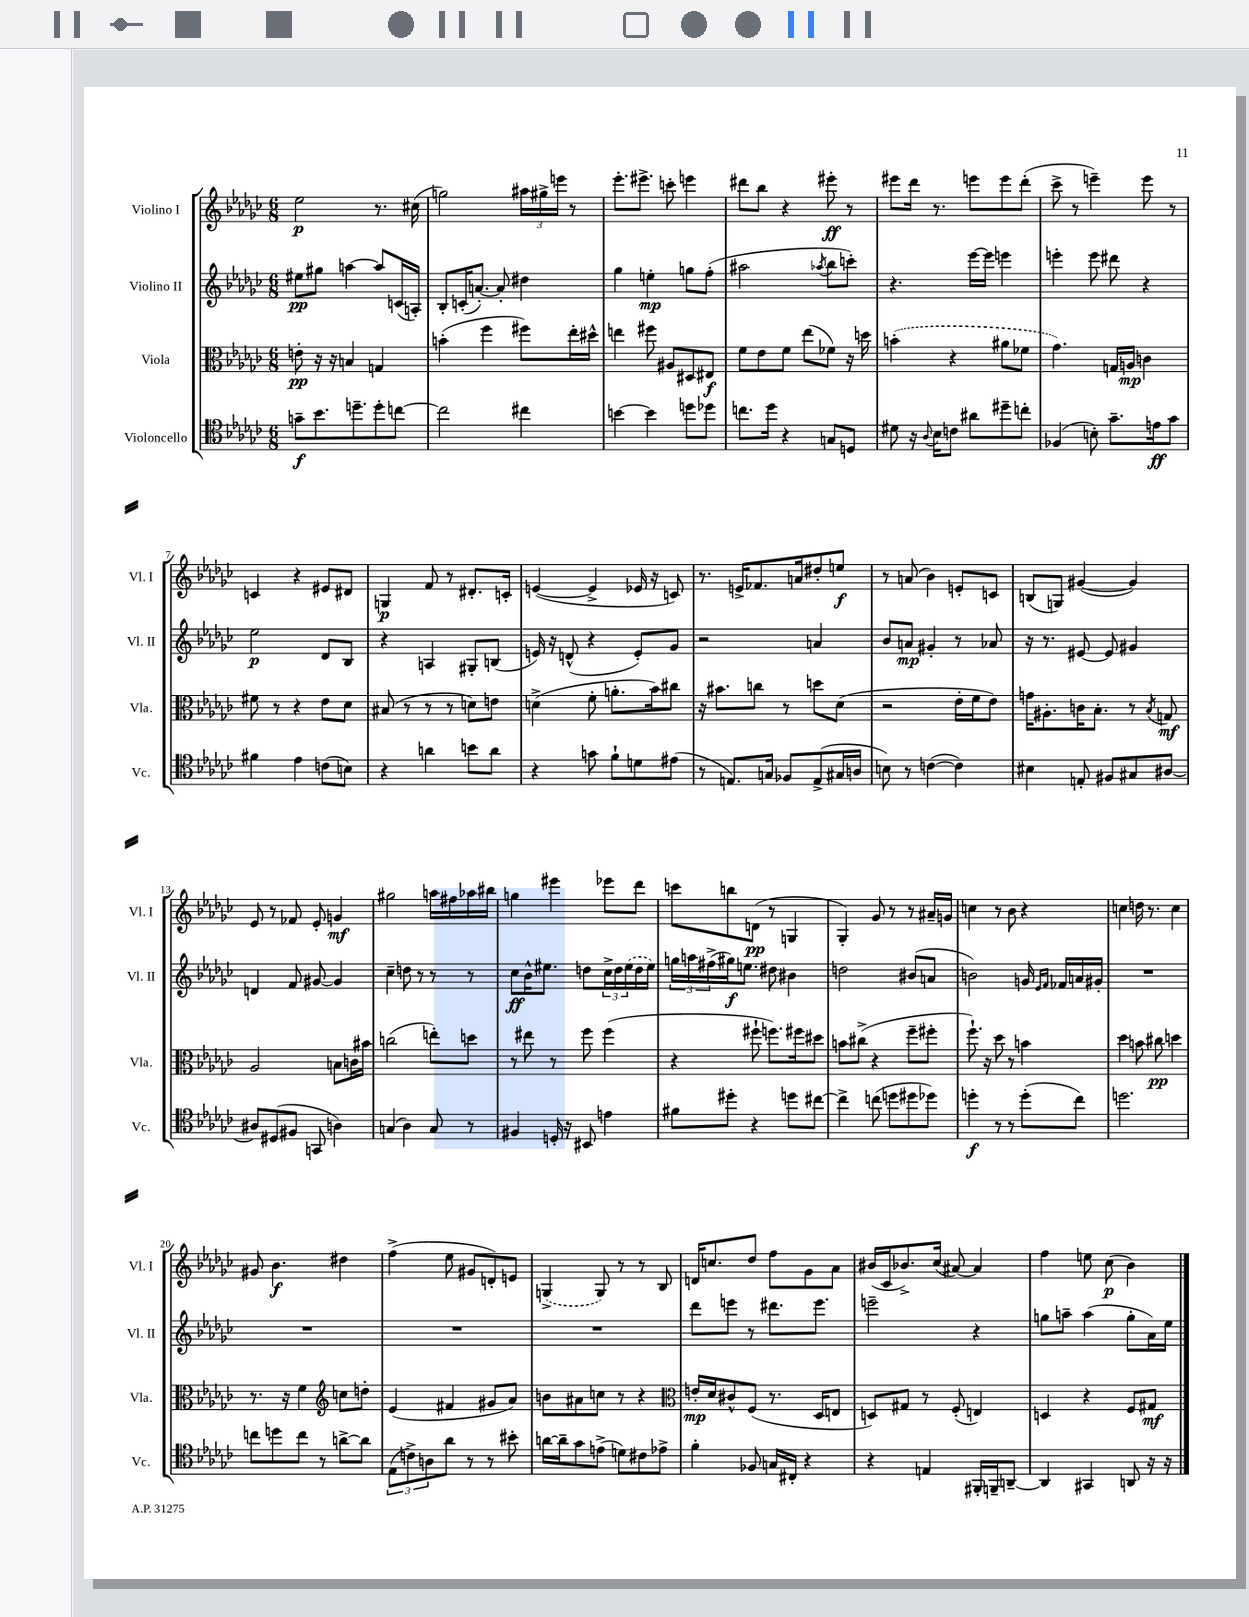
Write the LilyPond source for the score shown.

<<
\new StaffGroup <<
\new Staff = "s0" \with { instrumentName = "Violino I" shortInstrumentName = "Vl. I" } {
    \clef treble \key ges \major \numericTimeSignature \time 6/8
    ees''2\p r8. cis''16( |
    g''2) \tuplet 3/2 { ais''16 gis''16-> e'''16 } r8 |
    ees'''8.-. eis'''8.-> c'''8-. e'''4 |
    dis'''8 bes''8 r4 eis'''8-.\ff r8 |
    eis'''8 des'''16 r8. e'''8 e'''8 des'''8-.( |
    ces'''8-> r8 e'''4--) e'''8 r8 |
    c'4 r4 eis'8 dis'8 |
    g4\p f'8 r8 dis'8.-. c'16-. |
    e'4~( e'4-> ees'16 r16 c'8) |
    r8. e'16-> fes'8. a'16 dis''8-. e''8\f |
    r8 a'8( bes'4) e'8-. c'8 |
    b8( g8) gis'4~( gis'4) |
    ees'8 r8 fes'8 ees'8-. g'4\mf |
    gis''2 a''16 fis''16 aes''16 bis''16 |
    g''4 eis'''4 ees'''8 des'''8 |
    c'''8 b''8 d'8\pp( r8 g4 |
    ges4-.) ges'8 r8 r8 ais'16-- g'16 |
    c''4 r8 bes'8 r4 |
    c''4 d''16 r8. c''4 |
    gis'8 bes'4.\f dis''4 |
    f''4->( ees''8 gis'8 d'8-.) e'8 |
    \once \slurDashed g4->( g8) r8 r8 bes8 |
    d'16 c''8. des''8 f''8 ges'8 aes'8 |
    bis'16( ces'16 bes'8.->) ces''16( ais'8~) ais'4 |
    f''4 e''8 ces''8\p( bes'4) \bar "|." |
}
\new Staff = "s1" \with { instrumentName = "Violino II" shortInstrumentName = "Vl. II" } {
    \clef treble \key ges \major \numericTimeSignature \time 6/8
    eis''8\pp gis''8 a''4~ a''8 c'16( a16-.) |
    bes8-. c'16-.( a'8.~-.) a'8-. dis''4 |
    ges''4 e''4-.\mp g''8 f''8-.( |
    ais''2 \acciaccatura { aes''8 } bes''8 c'''8-.) |
    r4. ees'''16~ ees'''16 e'''4 |
    e'''4-. e'''8 dis'''8 r4 |
    ees''2\p des'8 bes8 |
    r4 a4 gis8-. b8( |
    e'16) r16 d'8-^( r4 e'8-.) ges'8 |
    r2 a'4 |
    bes'8 a'8\mp gis'4-. r8 aes'8 |
    r16 r8. eis'8~ eis'8 gis'4 |
    d'4 f'8 gis'8~ gis'4 |
    ces''4-- d''8 r8 r8 r8 |
    ces''8\ff bes'16-^ eis''8. d''8 \tuplet 3/2 { ces''16-> d''16 \once \slurDashed eis''16( } d''16 eis''16) |
    \tuplet 3/2 { g''16 a''16 fis''16->( } gis''16\f) e''8. dis''8 bis'4 |
    d''2 bis'8( a'8 |
    b'2) g'16 \grace { ees'16 f'16 } fes'16 a'16 gis'16-. |
    R2. |
    R2. |
    R2. |
    R2. |
    des'''8 e'''8 r8 dis'''8. e'''8. |
    e'''2-- r4 |
    g''8 a''8-- a''4( g''8-. aes'16) ees''16 \bar "|." |
}
\new Staff = "s2" \with { instrumentName = "Viola" shortInstrumentName = "Vla." } {
    \clef alto \key ges \major \numericTimeSignature \time 6/8
    e'8-.\pp r16 r16 b4 g4 |
    b'4-.( f''4 fis''8) ees''16-. dis''16-^ |
    e''4 fis''8 ais8 dis8 eis8\f |
    f'8 ees'8 f'8 ees''8( fes'8) r16 d''16 |
    \once \slurDashed b'4-.( r4 ais'8 fes'8 |
    ges'4.) g16 a16\mp c'4 |
    fis'8 r8 r4 ees'8 des'8 |
    bis8( r8 r8 r8 d'8) e'8 |
    d'4->( f'8-. a'8.-. bes'16) cis''8 |
    r16 bis'8. c''8 r8 d''8 des'8( |
    r2 ees'16-. f'16 ees'8) |
    g'16 ais8.-. c'16 bes8.-. r8 \acciaccatura { bes8 } g8\mf |
    aes2 b8 c'16 bis'16 |
    c''2( e''8-.) d''8 |
    r8 eis''8 r8 f''8 f''4( |
    r4 fis''8-! f''8.) fis''16 dis''8 |
    b'8 cis''8->( r4 f''8-- fis''8-. |
    f''8.-!) r16 des''8 r8 b'4 |
    des''4 b'8 cis''8\pp d''4 |
    r8. r16 f'4 \clef treble c''8 d''8-. |
    ees'4( fis'4 gis'8 aes'8) |
    b'8 ais'8 c''8 r8 r4 |
    \clef alto e'16-.\mp des'16 cis'8-^ f8( r8. des16 e8 |
    d8) gis8 r8 f8-.( e4) |
    d4 r4 f8 gis8\mf \bar "|." |
}
\new Staff = "s3" \with { instrumentName = "Violoncello" shortInstrumentName = "Vc." } {
    \clef tenor \key ges \major \numericTimeSignature \time 6/8
    g'8--\f bes'8. d''8.-- d''8-. c''8~ |
    c''2 cis''4 |
    b'4~ b'4 d''8 des''8 |
    c''8. des''16 r4 g8 d8 |
    dis'8 r16 \appoggiatura { aes8 } bes16 c'8 ais'8 dis''8-- c''8-. |
    fes4( b8-.) ges'8.-- e'16\ff ges'8 |
    fis'4 ees'4 c'8( b8) |
    r4 a'4 b'8 a'8 |
    r4 g'8 f'8-! d'8 eis'8( |
    r8 e8.) g16 fes8 e8->( gis16 a16 |
    b8) r8 c'4~( c'4) |
    bis4 e8-. fis8 gis8 ais8~ |
    ais8 dis8( fis8 g,8 a4) |
    g4( aes4) g8 r8 |
    fis4 d16-. r16 bis,8 e'4 |
    fis'8 dis''8-. r4 d''8 cis''8~ |
    cis''4-> c''8( d''8 dis''8 des''8) |
    d''4-.\f r8 r8 d''8-.( ces''8) |
    d''2. |
    c''8 d''8 c''8 r8 a'8~-> a'8 |
    \tuplet 3/2 { ees8( c'8->) a8 } aes'8 r8 r8 bis'8-. |
    a'16~ a'16-- ges'8 e'8->( d'8) cis'8 ees'8-> |
    f'4-. fes8 g16 cis16-. r4 |
    r4 e4 fis,16-. f,16-- a,8~-- |
    a,4 gis,4 a,8 r16 r16 \bar "|." |
}
>>
>>
